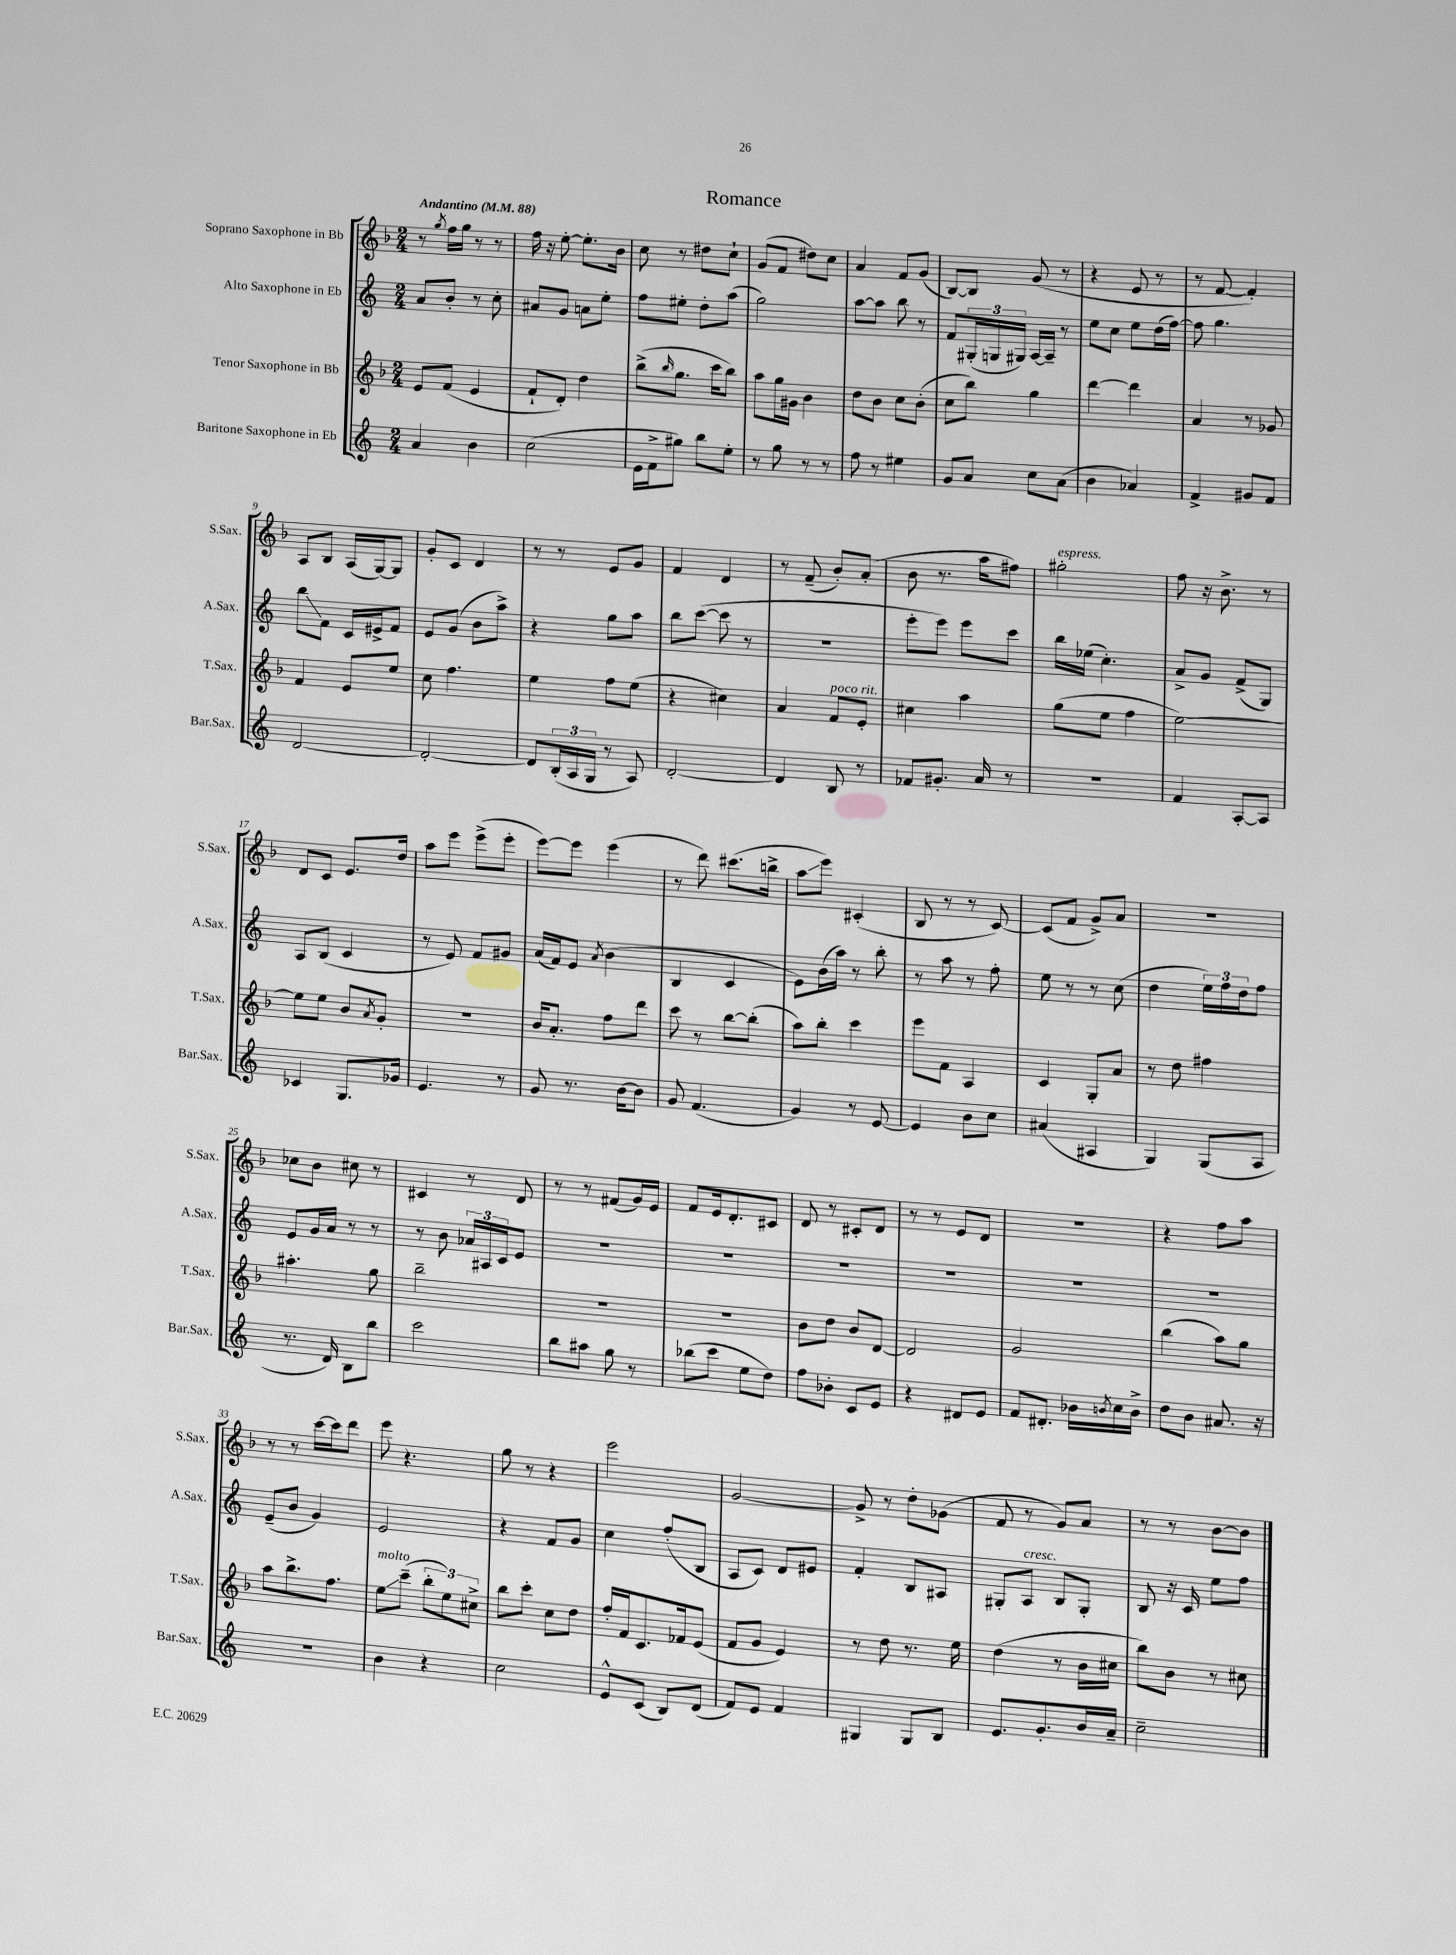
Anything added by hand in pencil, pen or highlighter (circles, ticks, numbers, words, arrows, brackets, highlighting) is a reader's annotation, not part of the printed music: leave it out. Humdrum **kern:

**kern	**kern	**kern	**kern
*staff4	*staff3	*staff2	*staff1
*clefG2	*clefG2	*clefG2	*clefG2
*k[]	*k[b-]	*k[]	*k[b-]
*M2/4	*M2/4	*M2/4	*M2/4
*MM88	*MM88	*MM88	*MM88
4a	8e	8a	8r
.	.	.	8qgg
.	(8f	8b'	16ff
.	.	.	16gg
4b	4e	8r	8r
.	.	8cc'	8r
=	=	=	=
(2cc	8f`	8a#	16ff
.	.	.	16r
.	8d')	8g	[8ee'
.	4dd	8a	8.ee']
.	.	8ee'	.
.	.	.	16b-
=	=	=	=
16e	(8bb-^	8ff	8cc
16f^	.	.	.
.	16qqbb-	.	.
8gg#)	8.gg	8ee#'	8r
8bb	.	8dd'	8dd#
.	16ccc	.	.
8ee'	8bb-)	(8aa	8cc`
=	=	=	=
8r	8aa	2gg)	(8g
8gg	16gg	.	8f
.	16g#	.	.
8r	4b-	.	8dd#)
8r	.	.	8cc
=	=	=	=
8ff	8dd	[8aa	4a
8r	8b-	8aa]	.
4ee#	8cc	8bb	8f
.	(8b-'	8r	(8g
=	=	=	=
8g	8cc	8f	[8B-)
8a	8bb-)	(24G#'	8B-]
.	.	24G	.
.	.	24G#)	.
8cc	4gg	[16A	(8g
.	.	16A~]	.
(8a	.	8r	8r
=	=	=	=
4b	[4ddd	8ee	4r
.	.	8cc	.
4a-)	4ddd]	8ee	8e
.	.	(16dd	8r
.	.	[16ff)	.
=	=	=	=
4f^	4a	8ff]	8r
.	.	4.gg	[8f
8g#	8r	.	4f'])
8f	8g-	.	.
=	=	=	=
[2d	4f	8bb	8A
.	.	8f	8B-
.	8e	16c	(16A
.	.	16e#^	[16G)
.	8ee	8f	8G]
=	=	=	=
2d'_	8cc	8e	8g'
.	4.ff	(8g	8c
.	.	8b	4d
.	.	8aa^)	.
=	=	=	=
8d]	4ee	4r	8r
(24B'	.	.	8r
24A	.	.	.
24G	.	.	.
8r	8ff	8gg	8e
8A)	(8ee	8aa	8g
=	=	=	=
[2d'	4r	8bb	4f
.	.	([8ccc	.
.	4cc#)	8ccc]	4d
.	.	8r	.
=	=	=	=
4d]	4a	2r	8r
.	.	.	(8f~
8B	8f	.	8b-')
8r	8e'	.	(8a'
=	=	=	=
8f-	4cc#	8eee'	8b-
8.g#'	.	8eee)	8.r
.	4aa	8eee	.
16a	.	.	16aa
8r	.	8ccc	8ff#)
=	=	=	=
2r	(8gg	16bb	2gg#'
.	.	(16ee-	.
.	8ee	4.cc')	.
.	4ff	.	.
=	=	=	=
4f	[2ee)	8a^	8ff
.	.	8g	16r
.	.	.	8.b-^
[8A'	.	(8f^	.
8A]	.	8G)	8r
=	=	=	=
4c-	8ee]	8A	8d
.	8ee	(8B	8c
8.G	8b-	4c	8.e
.	8qa	.	.
.	8g'	.	.
16g-	.	.	16dd
=	=	=	=
4.e	2r	8r	8aa
.	.	8e)	8eee
.	.	8f	(8eee^
8r	.	8g#	8eee'
=	=	=	=
8g	16b-	(16a	[8eee)
.	8.a'	16f)	.
8.r	.	8e	8eee]
.	.	8qa	.
.	8ff	(4b	(4eee
[16b	.	.	.
8b]	8ddd	.	.
=	=	=	=
8g	8ccc	4B	8r
(4.f	8r	.	8ddd)
.	[8bb-	4c	(8.ccc#
.	(8bb-']	.	.
.	.	.	16bb^
=	=	=	=
4g)	8aa)	8e)	8aa
.	8bb-'	(16b	8eee)
.	.	16aa)	.
8r	4ccc	8r	(4c#'
[8e	.	8bb'	.
=	=	=	=
4e]	8eee	8r	8B-
.	8f	8aa	8r
8b	4A	8r	8r
8cc	.	8ff'	[8c)
=	=	=	=
(4a#	4c	8ee	(8c]
.	.	8r	8f
4A#	8G'	8r	8g^)
.	8a	(8cc	8a
=	=	=	=
4G)	8r	4dd	2r
.	8dd	.	.
(8G	4ff#	24ee)	.
.	.	24ff	.
.	.	24dd	.
8A	.	8ff	.
=	=	=	=
8.r	4.aa#'	8e	8cc-
.	.	16g	8b-
16d)	.	16a	.
8B	.	8r	8cc#
8bb	8gg	8r	8r
=	=	=	=
2ccc	2bb-~	8r	4c#
.	.	8b	.
.	.	24a-	8r
.	.	24A#	.
.	.	24c	.
.	.	8e	8d
=	=	=	=
8bb	2r	2r	8r
8aa#	.	.	8r
8gg	.	.	(8f#
8r	.	.	16g)
.	.	.	16e
=	=	=	=
(8bb-	2r	2r	8f
8ccc	.	.	16e
.	.	.	8.d'
8ee	.	.	.
8dd)	.	.	8c#
=	=	=	=
8ff	8b-	2r	8d
8b-'	8dd	.	8r
8c	8b-	.	8c#'
8e	[8d	.	8d
=	=	=	=
4r	2d]	2r	8r
.	.	.	8r
8d#	.	.	8e
8e	.	.	8d
=	=	=	=
8f	2g	2r	2r
8.d#'	.	.	.
16b-	.	.	.
8qb	.	.	.
16cc	.	.	.
16b^	.	.	.
=	=	=	=
8dd	(4bb-	2r	4r
8b	.	.	.
8.a#	8aa)	.	8ff
.	8gg	.	8aa
16r	.	.	.
=	=	=	=
2r	8aa	(8e~	8r
.	8.bb-^	8b	8r
.	.	4g)	[16ccc
.	8.ff	.	16ccc]
.	.	.	8ddd
=	=	=	=
4b	8ee	2e	8eee
.	(8ccc~	.	4.r
4r	12bb-'	.	.
.	12ee)	.	.
.	12cc#^	.	.
=	=	=	=
2cc	8bb-	4r	8gg
.	8ccc'	.	8r
.	8cc	8f	4r
.	8dd	8g	.
=	=	=	=
8e^^	16ff'	4cc	2eee
.	16f	.	.
(8c	8.c	.	.
8B)	.	(8ff'	.
.	16f-	.	.
(8d	(8e	8B	.
=	=	=	=
8f)	8f	8A	[2g
8e	8g	8c)	.
4f	4e)	8d	.
.	.	8e#	.
=	=	=	=
4G#	8r	4f'	8g^]
.	8dd	.	8r
8G#	8.r	8B	8dd'
8B	.	8A#	(8g-
.	16ee	.	.
=	=	=	=
8.e	(4dd	8G#'	8f
.	.	8A	8r
8.g'	.	.	.
.	8r	8B	8g)
16b	16b-	8G#'	8a
16a~	16cc#	.	.
=	=	=	=
2cc~	8bb-)	8B	8r
.	8b-	16r	8r
.	.	16c	.
.	8r	8ee	[8b-
.	8cc#	8ff	8b-]
==	==	==	==
*-	*-	*-	*-
